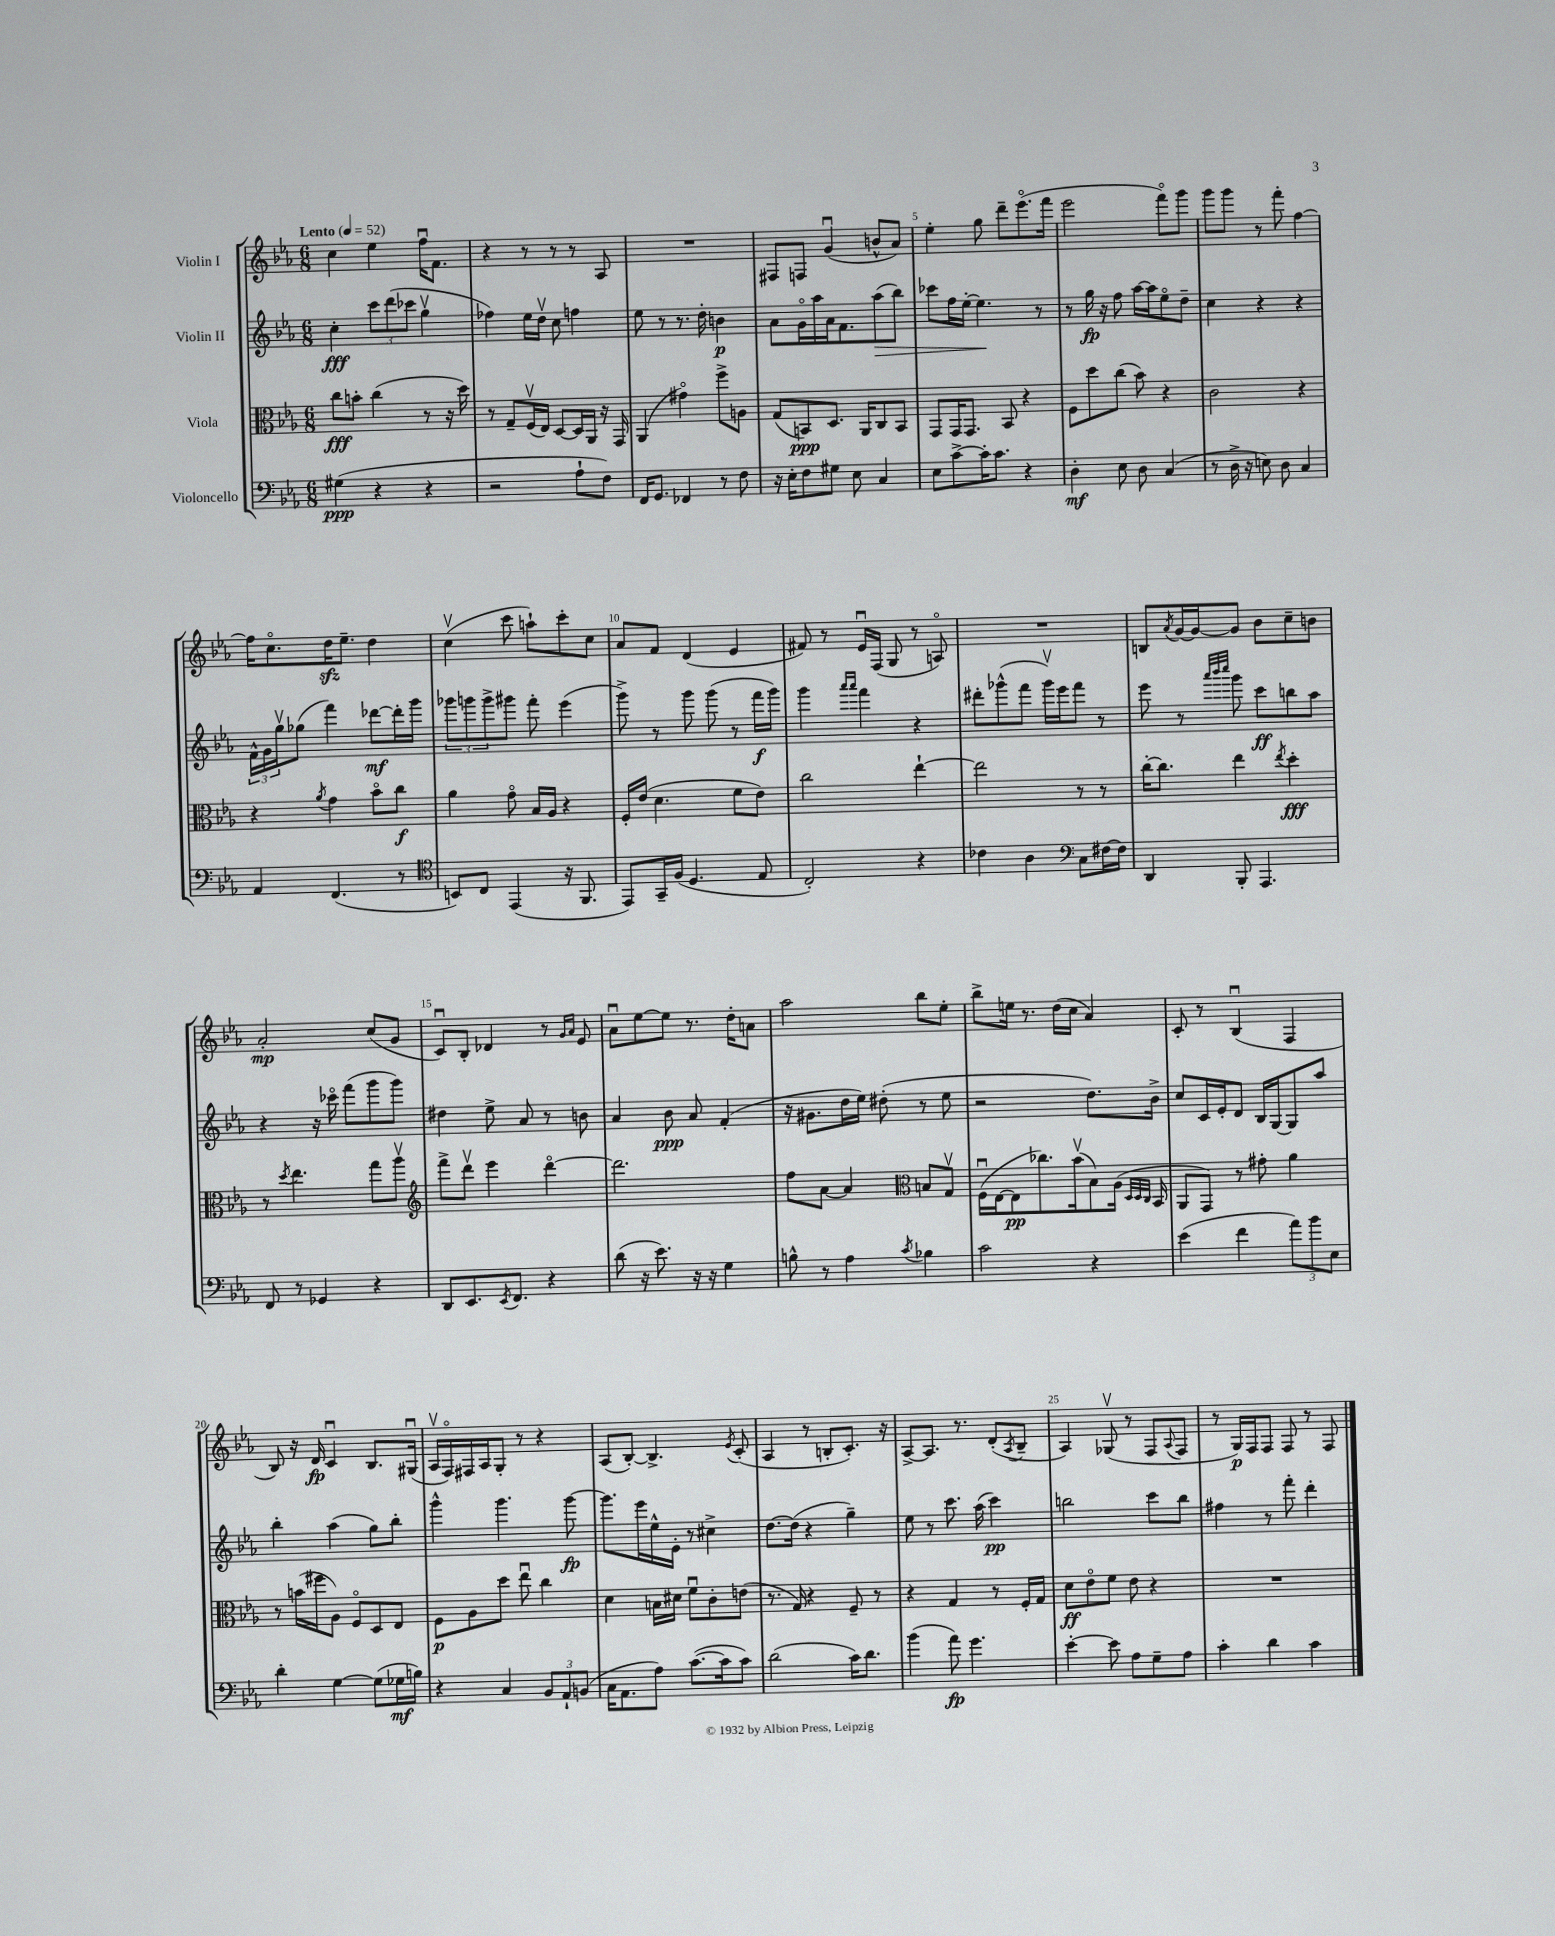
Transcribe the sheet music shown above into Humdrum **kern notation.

**kern	**kern	**kern	**kern
*staff4	*staff3	*staff2	*staff1
*clefF4	*clefC3	*clefG2	*clefG2
*k[b-e-a-]	*k[b-e-a-]	*k[b-e-a-]	*k[b-e-a-]
*M6/8	*M6/8	*M6/8	*M6/8
*MM52	*MM52	*MM52	*MM52
(4G#\	8cc\L	4cc'\	4cc\
.	8b'\J	.	.
4r	(4cc\	12ccc\L	4ee-\
.	.	(12ddd\	.
.	.	12ccc-\J	.
4r	8r	4ggv\	16ffu\LK
.	.	.	8.f\J
.	16r	.	.
.	16dd\)	.	.
=	=	=	=
2r	8r	4ff-\)	4r
.	8G~/L	.	.
.	(16Fv/L	16ee-\LL	8r
.	16E-/JJ)	16ddv\JJ	.
.	[8D/L	8cc\	8r
8A-`\L	16D/]L	4ff\	8r
.	16AA-/JJ	.	.
8F\J)	16r	.	8A-/
.	16GG/	.	.
=	=	=	=
16FF/LK	(4AA-/	8ee-\	2.r
8.GG/J	.	.	.
.	.	8r	.
4FF-/	4g#o\)	8.r	.
.	.	16dd'\	.
8r	8ff^\L	4b\	.
8F\	8A\J	.	.
=	=	=	=
16r	(8G/L	8a-\L	8F#/L
16E-'\LK	.	.	.
8F\	8BB/)	16go\L	8F/J
.	.	16aa-\	.
8G#\J	8.D/J	16a-\J	(4gu/
.	.	8.f\	.
8E-\	.	.	.
.	16AA-/LK	.	.
4C/	8C/	(8aa-\	8b^^/L
.	8BB/J	8bb-\J)	8a-/J)
=	=	=	=
8E-\L	8GG/L	8ccc-\L	4ee-'\
[8c^\	16GG/K	16ff\L	.
.	8.GG/J	[16ee-'\JJ	.
16c'\]K	.	4.ee-\]	8gg\
8.c\J	.	.	.
.	8BB-/	.	8ddd~\L
4r	4r	.	(8.eee-o\
.	.	8r	.
.	.	.	16fff\Jk
=	=	=	=
4D'\	8F\L	8r	2eee-\
.	8dd\	16gg\	.
.	.	16r	.
8E-\	(8cc\J	8ff\	.
8D\	8b-\)	[16aa-\LL	.
.	.	16aa-\]J	.
(4C/	4r	8ee-o\	8fffo\L)
.	.	8dd~\J	8ggg\J
=	=	=	=
8r	2c\	4cc\	8ggg\L
16D^\	.	.	8ggg\J
16r	.	.	.
8E\)	.	4r	8r
8D\	.	.	8fff'\
4C/	4r	4r	[4ff\
=	=	=	=
4AA-/	4r	24f^^\LL	16ff\]LK
.	.	24g\	.
.	.	.	8.cco\
.	.	24ggv\J	.
.	.	(8gg-\J	.
.	8qa-/	.	.
(4.FF/	4g\	4fff\)	16dd\K
.	.	.	8.ee-~\J
.	8b-o\L	[8ddd-\L	4dd\
8r	8cc\J	16ddd-'\]L	.
.	.	16ggg\JJ	.
=	=	=	=
*clefC4	*	*	*
8BB/L)	4a-\	12ggg-\L	(4ccv\
.	.	12ggg\	.
8C/J	.	.	.
.	.	12ggg^\	.
(4EE-/	8go\	8ggg#\J	8ccc\
.	16B-/LL	8fff'\	8aa`\L)
.	16A-/JJ	.	.
16r	4r	(4eee-\	8ccc'\
8.FF/	.	.	.
.	.	.	8cc\J
=	=	=	=
8EE-/L)	16F'/LL	8ggg^\)	8a-/L
.	(16e-/JJ	.	.
16GG~/L	4.d\	8r	8f/J
(16F/JJ	.	.	.
4.D/	.	8ggg\	(4d/
.	.	(8ggg\	.
.	8f\L	8r	4e-/
8E-/	8e-\J)	16fff\LL	.
.	.	16ggg\JJ)	.
=	=	=	=
2C'/)	2cc\	4ggg\	8f#/)
.	.	.	8r
.	.	16qqaaa-/LL	.
.	.	16qqaaa-/JJ	.
.	.	4fff\	16e-u/LL
.	.	.	(16F/JJ
.	.	.	8G/
4r	[4ee-`\	4r	8r
.	.	.	8Ao/)
=	=	=	=
4c-\	2ee-\]	8ddd#'\L	2.r
.	.	(8ggg-^^\	.
4A-\	.	8fff\J	.
.	.	16ggg-v\LL)	.
.	.	16eee-\J	.
*clefF4	*	*	*
8C\L	8r	8fff\J	.
[16F#\L	8r	8r	.
16F#\]JJ	.	.	.
=	=	=	=
4DD/	[16cc'\LK	8eee-\	8B/L
.	8.cc\]J	.	.
.	.	.	8qa-/
.	.	8r	[16g/L
.	.	.	16g/_J
.	.	32qqaaa-/LLL	.
.	.	32qqbbb-/	.
.	.	32qqcccc/JJJ	.
8BBB-'/	4ee-\	8ggg\	8g/]J
4.AAA-/	.	8ccc\L	8b-\L
.	8qee-/	.	.
.	4dd'\	8bb\	8cc~\
.	.	8aa-\J	8b\J
=	=	=	=
8FF/	8r	4r	2a-'/
.	8qdd/	.	.
8r	4.ee-\	.	.
4GG-/	.	16r	.
.	.	16ccc-o\	.
.	.	(8fff\L	.
4r	8gg\L	8ggg\	(8cc/L
.	8aa-v\J	8ggg\J)	8g/J
=	=	=	=
*	*clefG2	*	*
8DD/L	8fff^\L	4dd#\	8cu/L)
8.EE-/	8dddv\J	.	8B-'/J
.	4eee-\	8ee-^\	4d-/
8qEE-/	.	.	.
8.FF/J	.	.	.
.	.	8a-/	.
4r	[4dddo\	8r	8r
.	.	.	16qqg/LL
.	.	.	16qqa-/JJ
.	.	8b\	8e-/
=	=	=	=
(8d\	2.ddd\]	4a-/	8a-u\L
16r	.	.	[8ee-\
8.e-\)	.	.	.
.	.	8b-\	8ee-\]J
16r	.	8a-/	8.r
16r	.	.	.
4G\	.	(4f'/	.
.	.	.	16dd'\LK
.	.	.	8a\J
=	=	=	=
8B^^\	8ff\L	16r	2aa-\
.	.	8.g#\L	.
8r	[8a-\J	.	.
4A-\	4a-/]	16dd\L	.
.	.	16ee-\JJ)	.
.	.	(8dd#'\	.
*	*clefC3	*	*
8qc/	.	.	.
4B-\	8B/L	8r	8bb-\L
.	8Gv/J	8ee-\	8ee-'\J
=	=	=	=
2c\	(16Fu\LL	2r	8bb-^\L
.	[16E-\J	.	.
.	8E-\]	.	16ee\Jk
.	.	.	8.r
.	8.cc-\)	.	.
.	.	.	(16dd\LL
.	(16b-v\k	.	16cc\JJ
4r	8B-\)	8.dd\L)	4a-/)
.	(16A-\Jk	.	.
.	32qqD/LLL	.	.
.	32qqD/	.	.
.	32qqC/JJJ	.	.
.	16BB-/	16b-^\Jk	.
=	=	=	=
(4e-\	8AA-/L	8cc/L	8c'/
.	8GG/J)	16c/L	8r
.	.	16e-'/J	.
4f\	8r	8d/J	(4B-u/
.	8g#'\	16B-/LL	.
.	.	[16G/J	.
12a-\L)	4a-\	8G/]	4F/
12b-\	.	.	.
.	.	8aa-/J	.
12E-\J	.	.	.
=	=	=	=
4d'\	8r	4bb-'\	8B-/)
.	(16b\LL	.	16r
.	16ff#\J	.	16d/
[4G\	8A-\J)	(4aa-\	4cu/
.	8Fo/L	.	.
(8G\]L	8D/	8gg\L)	8.B-/L
16G-\L	8E-/J	8bb-'\J	.
16B\JJ)	.	.	(16G#u/Jk
=	=	=	=
4r	8F\L	4ggg^^\	16A-v/LL
.	.	.	16Fo/)
.	8A-\	.	16F#/
.	.	.	16A-/J
4C/	8dd\J	4.ggg\	8G'/J
.	8ee-u\	.	8r
12BB-/L	4cc\	.	4r
12AA-`/	.	.	.
.	.	[8ggg\	.
(12BB/J	.	.	.
=	=	=	=
16C\LK	4d\	8.ggg\]L	(8A-/L
8.AA-\	.	.	.
.	.	.	[8B-'/J)
.	.	16eee-\L	.
8A-\J)	16B\LL	16ee-^^\	4.B-^/]
.	16d#\JJ	16e-'\JJ	.
([8.c\L	8fu\L	8r	.
.	8c'\	4cc#^\	.
16c\]k	.	.	.
.	.	.	8qe-/
8c\J)	(8e\J	.	(8c'/
=	=	=	=
(2d\	8.r	[8.dd\L	4A-/
.	16G/)	(16dd\]Jk	.
.	4r	4r	8r
.	.	.	8B'/L
16c\LK)	8F~/	4gg~\)	8.c'/J)
8.d\J	.	.	.
.	8r	.	.
.	.	.	16r
=	=	=	=
(4b-\	4r	8ee-\	[8A-^/L
.	.	8r	8.A-/]J
8a-\)	4G/	8.ccc\	.
.	.	.	8.r
4.g\	.	.	.
.	.	(16aa-\	.
.	8r	4ccc\)	(8d'/L
.	.	.	8qA-/
.	16F'/LL	.	8B-~/J
.	16G/JJ	.	.
=	=	=	=
[4e-'\	8d\L	2bb\	4A-/)
.	8e-o\	.	.
8e-\]	8f\J	.	(8G-v/
8A-\L	8e-\	.	8r
8G~\	4r	8ccc\L	8F/L
.	.	.	8qqA-/
8A-\J	.	8bb\J	8F/J
=	=	=	=
4c'\	2.r	4ff#\	8r
.	.	.	16G/LL)
.	.	.	16F/J
4d\	.	8r	8F/J
.	.	8fff'\	8F/
4c\	.	4ddd'\	8r
.	.	.	8F/
==	==	==	==
*-	*-	*-	*-
